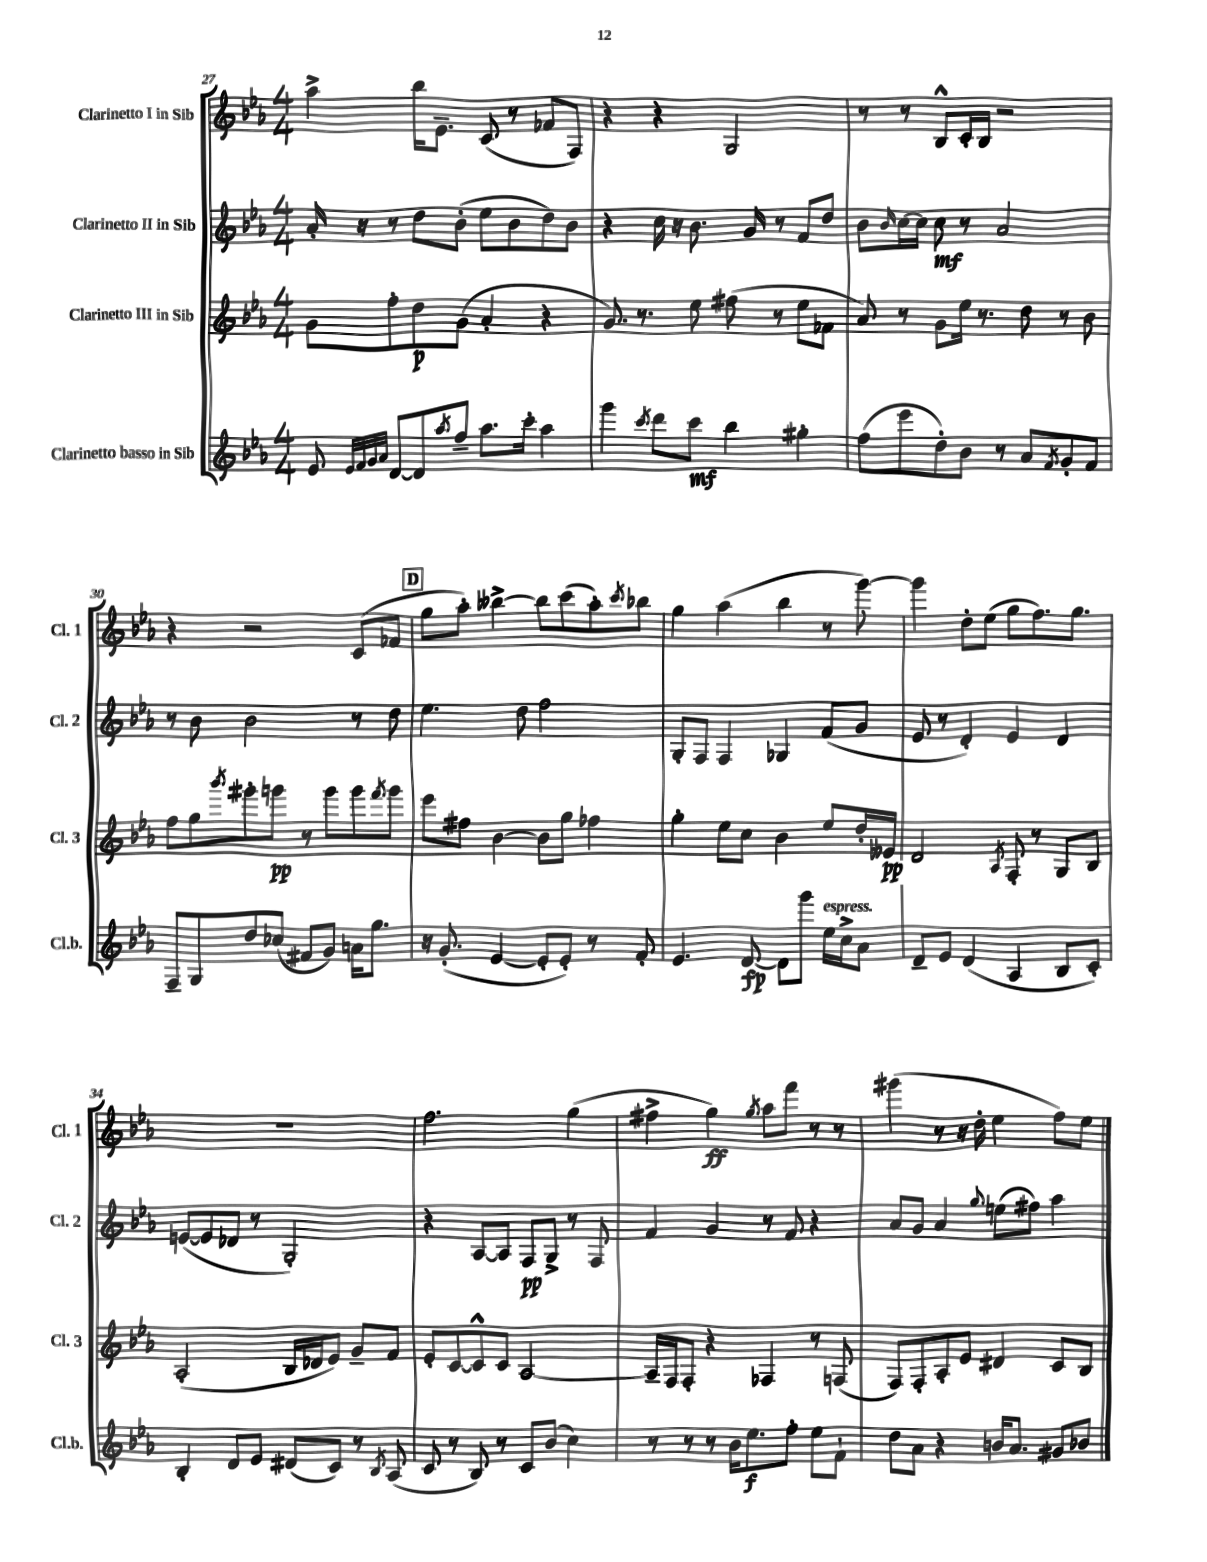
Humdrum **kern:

**kern	**dynam	**kern	**dynam	**kern	**dynam	**kern	**dynam
*part4	*part4	*part3	*part3	*part2	*part2	*part1	*part1
*staff4	*staff4	*staff3	*staff3	*staff2	*staff2	*staff1	*staff1
*I"Clarinetto basso in Sib	*	*I"Clarinetto III in Sib	*	*I"Clarinetto II in Sib	*	*I"Clarinetto I in Sib	*
*I'Cl.b.	*	*I'Cl. 3	*	*I'Cl. 2	*	*I'Cl. 1	*
*clefG2	*	*clefG2	*	*clefG2	*	*clefG2	*
*k[b-e-a-]	*	*k[b-e-a-]	*	*k[b-e-a-]	*	*k[b-e-a-]	*
*M4/4	*	*M4/4	*	*M4/4	*	*M4/4	*
=27	=27	=27	=27	=27	=27	=27	=27
8e-/	.	8g\L	.	16a-'/	.	4aa-^\	.
.	.	.	.	16r	.	.	.
32qqe-/LLL	.	.	.	.	.	.	.
32qqf/	.	.	.	.	.	.	.
32qqg/	.	.	.	.	.	.	.
32qqa-/JJJ	.	.	.	.	.	.	.
[8d/L	.	8ff'\	.	8r	.	.	.
8d/]	.	8dd\	p	8dd\L	.	16bb-\KL	.
.	.	.	.	.	.	8.e-~\J	.
8qaa-/	.	.	.	.	.	.	.
8ff~/J	.	(8g\J	.	(8b-'\J	.	.	.
8.aa-\L	.	4a-'/	.	8ee-\L	.	(8c/	.
.	.	.	.	8b-\	.	8r	.
16ccc'\Jk	.	.	.	.	.	.	.
4aa-\	.	4r	.	8dd\)	.	8f-X/L	.
.	.	.	.	8b-\J	.	8F/J)	.
=28	=28	=28	=28	=28	=28	=28	=28
4ggg\	.	8.g/)	.	4r	.	4r	.
.	.	8.r	.	.	.	.	.
8qccc/	.	.	.	.	.	.	.
8ddd\L	.	.	.	16cc\	.	4r	.
.	.	.	.	16r	.	.	.
8ccc\J	mf	8ee-\	.	8.b-\	.	.	.
4bb-\	.	(8ff#X\	.	.	.	2G/	.
.	.	.	.	16g/	.	.	.
.	.	8r	.	8r	.	.	.
4gg#X'\	.	8ee-\L	.	8f/L	.	.	.
.	.	8f-X\J	.	8dd/J	.	.	.
=29	=29	=29	=29	=29	=29	=29	=29
(8ff\L	.	8a-/)	.	8b-\L	.	8r	.
.	.	.	.	16qqb-/	.	.	.
8eee-\	.	8r	.	[16cc\L	.	8r	.
.	.	.	.	16cc\JJ]	.	.	.
8dd'\)	.	8g\L	.	8cc\	mf	8B-^^/L	.
8b-\J	.	16ee-\Jk	.	8r	.	16c'/L	.
.	.	8.r	.	.	.	16B-/JJ	.
8r	.	.	.	2a-/	.	2r	.
8a-/L	.	8dd\	.	.	.	.	.
8qf/	.	.	.	.	.	.	.
8g'/	.	8r	.	.	.	.	.
8f/J	.	8b-\	.	.	.	.	.
!!LO:LB:g=z
=30	=30	=30	=30	=30	=30	=30	=30
8F~/L	.	8ff\L	.	8r	.	4r	.
8G/	.	8gg\	.	8b-\	.	.	.
.	.	8qbbb-/	.	.	.	.	.
8dd/	.	8ggg#X'\	.	2b-\	.	2r	.
(8cc-X/J	.	8gggn\J	pp	.	.	.	.
8f#X/L	.	8r	.	.	.	.	.
8g/J)	.	8ggg\L	.	.	.	.	.
16an\KL	.	8ggg\	.	8r	.	(8c/L	.
8.gg\J	.	.	.	.	.	.	.
.	.	8qfff/	.	.	.	.	.
.	.	8ggg\J	.	8dd\	.	8f-X/J	.
!!LO:REH:place=s1:t=D
=31	=31	=31	=31	=31	=31	=31	=31
16r	.	8eee-\L	.	4.ee-\	.	8gg\L	.
(8.g'/	.	.	.	.	.	.	.
.	.	8ff#X\J	.	.	.	8aa-'\J)	.
[4e-/	.	[4b-\	.	.	.	[4bb--X^\	.
.	.	.	.	8dd\	.	.	.
8e-'/L]	.	8b-\L]	.	2ff\	.	8bb--\L]	.
8e-'/J)	.	8gg\J	.	.	.	(8ccc\	.
8r	.	4ff-X\	.	.	.	8aa-'\)	.
.	.	.	.	.	.	8qccc/	.
8f'/	.	.	.	.	.	8bb-X\J	.
=32	=32	=32	=32	=32	=32	=32	=32
4.e-/	.	4gg'\	.	8G'/L	.	4gg\	.
.	.	.	.	8F/J	.	.	.
.	.	8ee-\L	.	4F/	.	(4aa-\	.
[8d/	fp	8cc\J	.	.	.	.	.
8d\L]	.	4b-\	.	4G-X/	.	4bb-\	.
8ggg\J	.	.	.	.	.	.	.
!LO:TX:a:i:t=espress.	!	!	!	!	!	!	!
16ee-\LL	.	8ee-/L	.	(8f/L	.	8r	.
16cc^\J	.	.	.	.	.	.	.
8a-\J	.	16dd'/L	.	8g/J	.	[8ggg\)	.
.	.	16e--X/JJ	pp	.	.	.	.
=33	=33	=33	=33	=33	=33	=33	=33
8d~/L	.	2d/	.	8e-/	.	4ggg\]	.
8e-/J	.	.	.	8r	.	.	.
(4d/	.	.	.	4d'/)	.	8dd'\L	.
.	.	.	.	.	.	(8ee-\J	.
.	.	8qA-/	.	.	.	.	.
4A-/	.	8F'/	.	4e-/	.	8gg\L	.
.	.	8r	.	.	.	8.ff\)	.
8B-/L	.	8G/L	.	4d/	.	.	.
.	.	.	.	.	.	8.gg\J	.
8c'/J)	.	8B-/J	.	.	.	.	.
!!LO:LB:g=z
=34	=34	=34	=34	=34	=34	=34	=34
4B-'/	.	(2A-'/	.	([8en/L	.	1r	.
.	.	.	.	8e/]	.	.	.
8d/L	.	.	.	8d-X/J	.	.	.
8e-/J	.	.	.	8r	.	.	.
(8d#X/L	.	16B-/LL	.	2G'/)	.	.	.
.	.	16d-X/J	.	.	.	.	.
8c/J)	.	8e-/J)	.	.	.	.	.
8r	.	8g~/L	.	.	.	.	.
8qB-/	.	.	.	.	.	.	.
(8A-/	.	8f/J	.	.	.	.	.
=35	=35	=35	=35	=35	=35	=35	=35
8c/	.	8e-'/L	.	4r	.	2.ff\	.
8r	.	[8c/	.	.	.	.	.
8B-/)	.	8c^^/]	.	[8A-/L	.	.	.
8r	.	8c/J	.	8A-/J]	.	.	.
8c/L	.	[2A-/	.	8F/L	pp	.	.
(8b-/J	.	.	.	8G^/J	.	.	.
4cc\)	.	.	.	8r	.	(4gg\	.
.	.	.	.	8F/	.	.	.
=36	=36	=36	=36	=36	=36	=36	=36
8r	.	16A-~/LL]	.	4f/	.	4ff#X^\	.
.	.	16F/J	.	.	.	.	.
8r	.	8F'/J	.	.	.	.	.
8r	.	4r	.	4g/	.	4gg\)	ff
16b-\KL	.	.	.	.	.	.	.
8.ee-\	f	.	.	.	.	.	.
.	.	.	.	.	.	8qgg/	.
.	.	4F-X/	.	8r	.	8aa-\L	.
8ff'\J	.	.	.	8f/	.	8fff\J	.
8ee-\L	.	8r	.	4r	.	8r	.
8f`\J	.	(8Fn/	.	.	.	8r	.
=37	=37	=37	=37	=37	=37	=37	=37
8dd\L	.	8F/L)	.	8a-/L	.	(4ggg#X\	.
8a-\J	.	8F'/	.	8g/J	.	.	.
4r	.	8A-'/	.	4a-/	.	8r	.
.	.	8e-/J	.	.	.	16r	.
.	.	.	.	.	.	16dd'\	.
.	.	.	.	8qqgg/	.	.	.
16bn/KL	.	4d#X/	.	(8een\L	.	4ee-\	.
8.a-/J	.	.	.	.	.	.	.
.	.	.	.	8ff#X\J)	.	.	.
8g#X/L	.	8c/L	.	4aa-\	.	8ff\L)	.
8b-X/J	.	8B-/J	.	.	.	8ee-\J	.
==	==	==	==	==	==	==	==
*-	*-	*-	*-	*-	*-	*-	*-
